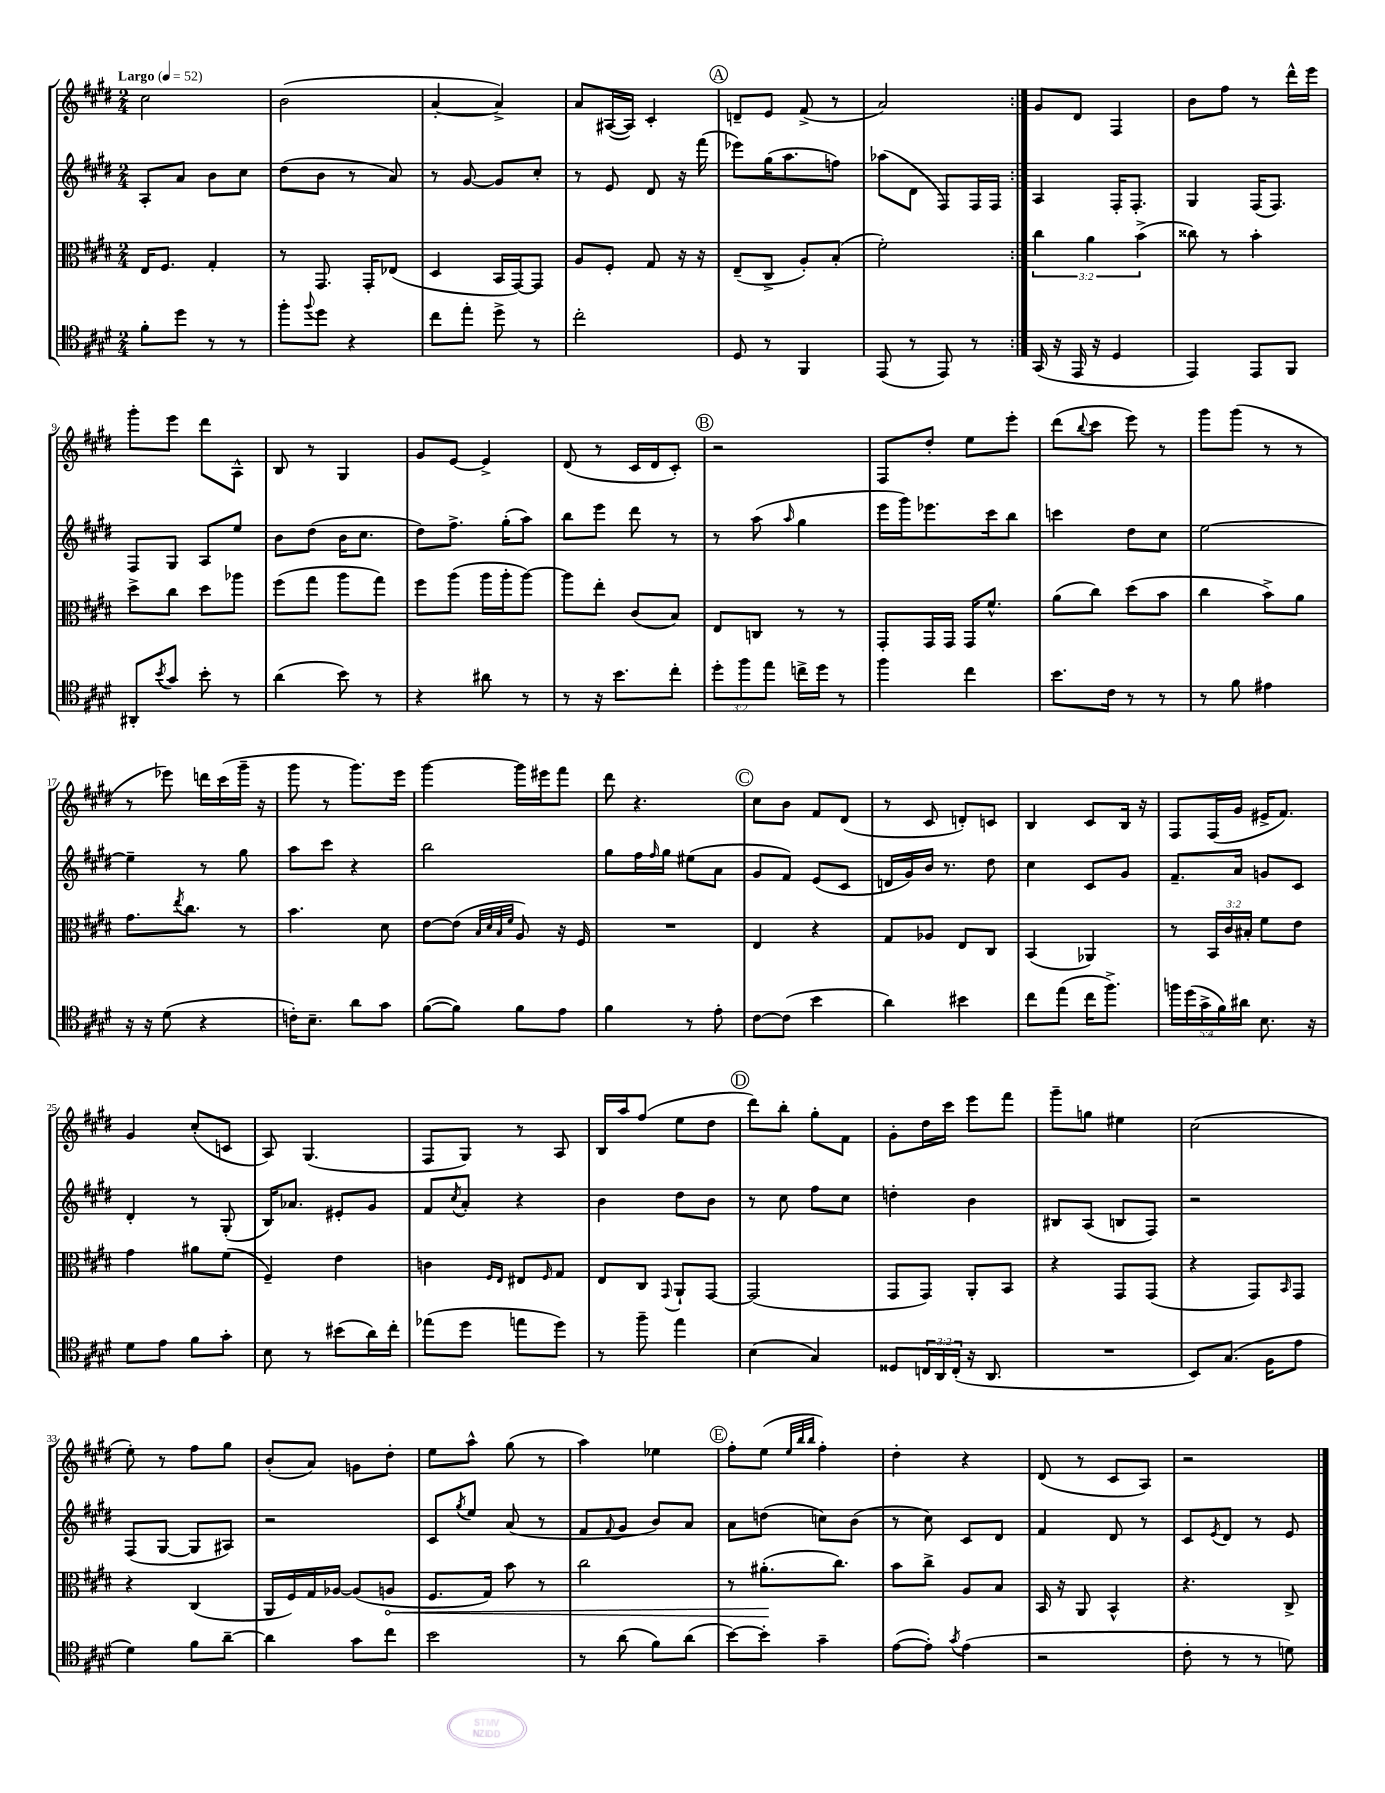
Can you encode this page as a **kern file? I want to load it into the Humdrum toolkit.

**kern	**kern	**dynam	**kern	**kern
*part4	*part3	*part3	*part2	*part1
*staff4	*staff3	*staff3	*staff2	*staff1
*clefC4	*clefC3	*	*clefG2	*clefG2
*k[f#c#g#d#]	*k[f#c#g#d#]	*	*k[f#c#g#d#]	*k[f#c#g#d#]
*M2/4	*M2/4	*	*M2/4	*M2/4
*MM52	*MM52	*	*MM52	*MM52
=1	=1	=1	=1	=1
!	!	!	!	!LO:TX:a:B:t=Largo
8f#'\L	16E/KL	.	8A'/L	2cc#\
.	8.F#/J	.	.	.
8dd#\J	.	.	8a/J	.
8r	4G#'/	.	8b\L	.
8r	.	.	8cc#\J	.
=2	=2	=2	=2	=2
8ff#'\L	8r	.	(8dd#\L	(2b\
8qqff#/	.	.	.	.
8dd#\J	8.GG#/	.	8b\J	.
4r	.	.	8r	.
.	16GG#'/KL	.	.	.
.	(8E-X/J	.	8a/)	.
=3	=3	=3	=3	=3
8cc#\L	4D#/	.	8r	[4a'/
8ee'\J	.	.	[8g#/	.
8dd#^\	16BB/LL	.	8g#/L]	4a^/])
.	[16GG#/J)	.	.	.
8r	8GG#/J]	.	8cc#'/J	.
=4	=4	=4	=4	=4
2cc#'\	8A/L	.	8r	8a/L
.	8F#'/J	.	8e/	([16A#X/L
.	.	.	.	16A#/JJ])
.	8G#/	.	8d#/	4c#'/
.	16r	.	16r	.
.	16r	.	(16fff#\	.
!!LO:REH:place=s1:t=A
=5	=5	=5	=5	=5
8D#/	(8E~/L	.	8eee-X\L)	8dn~/L
8r	8C#^/J	.	(16gg#\K	8e/J
.	.	.	8.aa\	.
4FF#/	8A'/L)	.	.	(8f#^/
.	(8B'/J	.	8ffn\J)	8r
=6	=6	=6	=6	=6
(8EE/	2f#'\)	.	(8aa-X\L	2a/)
8r	.	.	8d#\J	.
8EE/)	.	.	8F#/L)	.
8r	.	.	16F#/L	.
.	.	.	16F#/JJ	.
=7:|!	=7:|!	=7:|!	=7:|!	=7:|!
(16GG#/	6cc#\	.	4A/	8g#/L
16r	.	.	.	.
16EE/	.	.	.	8d#/J
.	6a\	.	.	.
16r	.	.	.	.
4D#/	.	.	16F#'/KL	4F#/
.	.	.	8.F#'/J	.
.	(6b^\	.	.	.
=8	=8	=8	=8	=8
4EE/)	8cc##X\)	.	4G#/	8b\L
.	8r	.	.	8ff#\J
8EE/L	4b'\	.	(16F#/KL	8r
.	.	.	8.F#/J)	.
8FF#/J	.	.	.	16ddd#^^\LL
.	.	.	.	16eee\JJ
!!LO:LB:g=z
=9	=9	=9	=9	=9
8AA#X'/L	8dd#^\L	.	8F#/L	8ggg#'\L
8qb/	.	.	.	.
8g#/J	8cc#\J	.	8G#/J	8eee\J
8b'\	8dd#\L	.	8A/L	8ddd#\L
8r	8aa-X\J	.	8ee/J	8A^^\J
=10	=10	=10	=10	=10
(4a\	(8ff#\L	.	8b\L	8B/
.	8gg#\J	.	(8dd#\J	8r
8b\)	8aa\L	.	16b\KL	4G#/
.	.	.	8.cc#\J	.
8r	8gg#\J)	.	.	.
=11	=11	=11	=11	=11
4r	8ff#\L	.	8dd#\L)	8g#/L
.	(8aa\J	.	8.ff#^\J	[8e/J
8a#X\	16aa\LL	.	.	4e^/]
.	16aa'\J	.	(16gg#'\KL	.
8r	[8aa\J)	.	8aa\J)	.
=12	=12	=12	=12	=12
8r	8aa\L]	.	8bb\L	(8d#/
16r	8ee'\J	.	8eee\J	8r
8.b\L	.	.	.	.
.	(8c#/L	.	8ddd#\	16c#/LL
.	.	.	.	16d#/J
8cc#'\J	8B/J)	.	8r	8c#'/J)
!!LO:REH:place=s1:t=B
=13	=13	=13	=13	=13
12dd#'\L	8E/L	.	8r	2r
12ff#\	.	.	.	.
.	8Cn/J	.	(8aa\	.
12ee\J	.	.	.	.
.	.	.	16qqaa/	.
16ccn^\LL	8r	.	4gg#\	.
16dd#\JJ	.	.	.	.
8r	8r	.	.	.
=14	=14	=14	=14	=14
4ff#\	8GG#'/L	.	16eee\LL	8F#/L
.	.	.	16ggg#\J)	.
.	16GG#/L	.	8.eee-X\	8dd#'/J
.	16GG#/JJ	.	.	.
4cc#\	16GG#/KL	.	.	8ee\L
.	8.f#^^/J	.	16ccc#\k	.
.	.	.	8bb\J	8eee'\J
=15	=15	=15	=15	=15
8.b\L	(8a\L	.	4cccn\	(8ddd#\L
.	.	.	.	8qqbb/
.	8cc#\J)	.	.	8ccc#\J
16c#\Jk	.	.	.	.
8r	(8dd#\L	.	8dd#\L	8eee\)
8r	8b\J	.	8cc#\J	8r
=16	=16	=16	=16	=16
8r	4cc#\	.	[2ee\	8ggg#\L
8f#\	.	.	.	(8ggg#\J
4e#X\	8b^\L)	.	.	8r
.	8a\J	.	.	8r
!!LO:LB:g=z
=17	=17	=17	=17	=17
16r	8.g#\L	.	4ee~\]	8r
16r	.	.	.	.
(8d#\	.	.	.	8eee-X\)
.	8qee/	.	.	.
.	8.cc#\J	.	.	.
4r	.	.	8r	16dddn\LL
.	.	.	.	(16ccc#\
.	8r	.	8gg#\	16ggg#~\JJ
.	.	.	.	16r
=18	=18	=18	=18	=18
16cn'\KL)	4.b\	.	8aa\L	8ggg#\
8.B~\J	.	.	.	.
.	.	.	8ccc#\J	8r
8a\L	.	.	4r	8.ggg#\L)
8g#\J	8d#\	.	.	.
.	.	.	.	16eee\Jk
=19	=19	=19	=19	=19
([8f#\L	[8e\L	.	2bb\	[4ggg#\
8f#\J])	(8e\J]	.	.	.
.	32qqB/LLL	.	.	.
.	32qqd#/	.	.	.
.	32qqB/	.	.	.
.	32qqf#/JJJ	.	.	.
8f#\L	8A/)	.	.	16ggg#\LL]
.	.	.	.	16eee#X\J
8e\J	16r	.	.	8fff#\J
.	16F#/	.	.	.
=20	=20	=20	=20	=20
4f#\	2r	.	8gg#\L	8ddd#\
.	.	.	16ff#\L	4.r
.	.	.	16qqff#/	.
.	.	.	16gg#\JJ	.
8r	.	.	(8ee#X\L	.
8e'\	.	.	8a\J	.
!!LO:REH:place=s1:t=C
=21	=21	=21	=21	=21
[8c#\L	4E/	.	8g#/L	8cc#\L
(8c#\J]	.	.	8f#/J)	8b\J
4b\	4r	.	(8e/L	8f#/L
.	.	.	8c#/J	(8d#/J
=22	=22	=22	=22	=22
4a\)	8G#/L	.	16dn/LL	8r
.	.	.	16g#/)	.
.	8A-X/J	.	16b/JJ	8c#/
.	.	.	8.r	.
4b#X\	8E/L	.	.	8dn'/L)
.	8C#/J	.	8dd#\	8cn/J
=23	=23	=23	=23	=23
8cc#\L	(4BB/	.	4cc#\	4B/
(8ee\J	.	.	.	.
16cc#\KL	4AA-X/)	.	8c#/L	8c#/L
8.ff#^\J)	.	.	.	.
.	.	.	8g#/J	16B/Jk
.	.	.	.	16r
=24	=24	=24	=24	=24
20ffn\LL	8r	.	8.f#~/L	8F#/L
(20dd#\	.	.	.	.
20g#^\	.	.	.	.
.	24BB/LL	.	.	(16F#/L
20f#\)	.	.	.	.
.	24c#/	.	.	.
.	.	.	16a/Jk	16g#/JJ
20a#X\JJ	.	.	.	.
.	24B#X'/JJ	.	.	.
8.B\	8f#\L	.	8gn/L	16e#X^/KL
.	.	.	.	8.f#/J)
.	8e\J	.	8c#/J	.
16r	.	.	.	.
!!LO:LB:g=z
=25	=25	=25	=25	=25
8d#\L	4g#\	.	4d#'/	4g#/
8e\J	.	.	.	.
8f#\L	8a#X\L	.	8r	(8cc#'/L
8g#'\J	(8f#\J	.	(8G#'/	8cn/J
=26	=26	=26	=26	=26
8B\	4F#~/)	.	16B/KL)	8A/)
.	.	.	8.a-X/J	.
8r	.	.	.	(4.G#/
(8b#X\L	4e\	.	8e#X'/L	.
16a\L)	.	.	8g#/J	.
16cc#'\JJ	.	.	.	.
=27	=27	=27	=27	=27
(8ee-X\L	4cn\	.	8f#/L	8F#/L
.	.	.	8qcc#/	.
8dd#\J	.	.	8a'/J	8G#/J)
.	16qqF#/LL	.	.	.
.	16qqE/JJ	.	.	.
8een\L	8E#X/L	.	4r	8r
.	16qqF#/	.	.	.
8dd#\J)	8G#/J	.	.	8A/
=28	=28	=28	=28	=28
8r	8E/L	.	4b\	16B/LL
.	.	.	.	16aa/J
8ff#~\	8C#/J	.	.	(8ff#/J
.	8qqGG#/	.	.	.
4ee\	8AA`/L	.	8dd#\L	8ee\L
.	[8GG#/J	.	8b\J	8dd#\J
!!LO:REH:place=s1:t=D
=29	=29	=29	=29	=29
(4B\	(2GG#/]	.	8r	8ddd#\L)
.	.	.	8cc#\	8bb'\J
4G#/)	.	.	8ff#\L	8gg#'\L
.	.	.	8cc#\J	8f#\J
=30	=30	=30	=30	=30
8D##X/L	8GG#/L	.	4ddn'\	8g#'\L
24Cn/L	8GG#/J)	.	.	16dd#\L
24AA/	.	.	.	.
.	.	.	.	16ccc#\JJ
(24C'/JJ	.	.	.	.
16r	8AA'/L	.	4b\	8eee\L
8.AA/	.	.	.	.
.	8BB/J	.	.	8fff#\J
=31	=31	=31	=31	=31
2r	4r	.	8B#X/L	8ggg#~\L
.	.	.	(8A/J	8ggn\J
.	8GG#/L	.	8Bn/L	4ee#X\
.	(8GG#/J	.	8F#/J)	.
=32	=32	=32	=32	=32
8BB/L)	4r	.	2r	(2cc#\
(8.G#/J	.	.	.	.
.	8GG#/L)	.	.	.
16F#\KL	.	.	.	.
.	16qqBB/	.	.	.
8e\J	8GG#/J	.	.	.
!!LO:LB:g=z
=33	=33	=33	=33	=33
4d#\)	4r	.	(8F#/L	8ee'\)
.	.	.	[8G#/J	8r
8f#\L	(4C#/	.	8G#/L]	8ff#\L
[8a~\J	.	.	8A#X/J)	8gg#\J
=34	=34	=34	=34	=34
4a\]	16AA/LL	.	2r	(8b'/L
.	16F#/)	.	.	.
.	16G#/	.	.	8a/J)
.	[16A-X/JJ	.	.	.
8g#\L	(8A-/L]	.	.	8gn\L
!	!	!LO:HP:b	!	!
8cc#\J	8An/J	<	.	8dd#'\J
=35	=35	=35	=35	=35
2b\	8.F#/L	.	8c#/L	8ee\L
.	.	.	8qgg#/	.
.	.	.	8ee/J	8aa^^\J
.	16G#/Jk)	.	.	.
.	8b\	.	(8a/	(8gg#\
.	8r	.	8r	8r
=36	=36	=36	=36	=36
8r	2cc#\	.	8f#/L	4aa\)
.	.	.	8qqf#/	.
(8a\	.	.	8g#/J	.
8f#\L)	.	.	8b/L)	4ee-X\
(8a\J	.	.	8a/J	.
!!LO:REH:place=s1:t=E
=37	=37	=37	=37	=37
[8b\L)	8r	.	8a\L	8ff#'\L
8b'\J]	(8.a#X'\L	.	(8ddn\J	(8ee\J
.	.	.	.	32qqee/LLL
.	.	.	.	32qqbb/
.	.	.	.	32qqbb/JJJ
4g#~\	.	.	8ccn\L)	4ff#'\)
.	8.cc#\J)	[	.	.
.	.	.	(8b\J	.
=38	=38	=38	=38	=38
([8e\L	8b\L	.	8r	4dd#'\
8e'\J])	8cc#^\J	.	8cc#\)	.
8qg#/	.	.	.	.
(4e\	8A/L	.	8c#/L	4r
.	8B/J	.	8d#/J	.
=39	=39	=39	=39	=39
2r	16BB/	.	4f#/	(8d#/
.	16r	.	.	.
.	8AA/	.	.	8r
.	4BB^^/	.	8d#/	8c#/L
.	.	.	8r	8A/J)
=40	=40	=40	=40	=40
8c#'\	4.r	.	8c#/L	2r
.	.	.	8qe/	.
8r	.	.	8d#/J	.
8r	.	.	8r	.
8dn\)	8C#^/	.	8e/	.
==	==	==	==	==
*-	*-	*-	*-	*-
